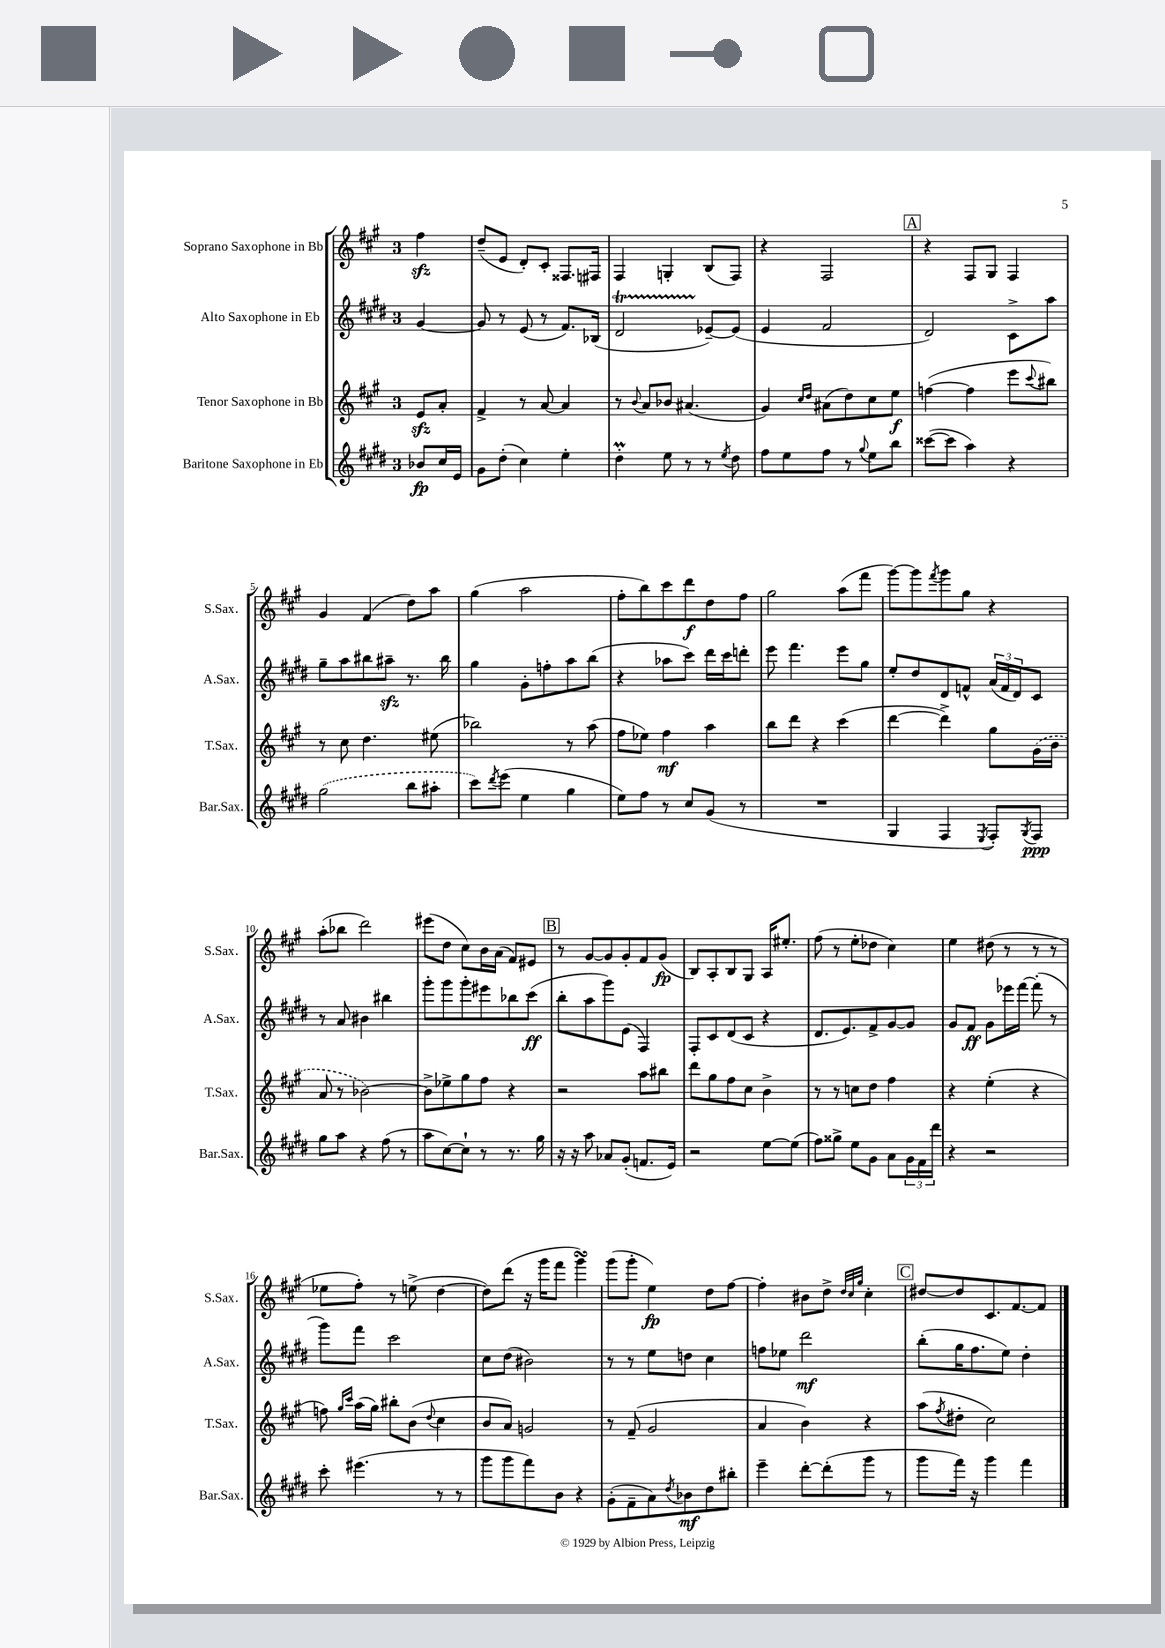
<<
\new StaffGroup <<
\new Staff = "s0" \with { instrumentName = "Soprano Saxophone in Bb" shortInstrumentName = "S.Sax." } {
    \clef treble \key a \major \once \override Staff.TimeSignature.style = #'single-digit \time 3/4 \partial 4
    fis''4\sfz |
    d''8--( e'8 d'8-.) cis'8-. fisis8. fis16 |
    fis4 g4-. b8( fis8) |
    r4 fis2 |
    \mark \markup { \box "A" } r4 fis8 gis8 fis4 |
    gis'4 fis'4( d''8) a''8 |
    gis''4( a''2 |
    fis''8-. b''8) cis'''8 d'''8\f d''8 fis''8 |
    gis''2 a''8( fis'''8 |
    gis'''8~) gis'''8 \acciaccatura { fis'''8 } gis'''8 gis''8 r4 |
    a''8-.( bes''8 d'''2) |
    eis'''8( d''8 cis''8) b'16 a'16( fis'8) eis'8 |
    \mark \markup { \box "B" } r8 gis'8~ gis'8 gis'8-. fis'8 gis'8\fp( |
    b8) a8-. b8 gis8 a16 eis''8.-. |
    fis''8( r8 e''8-. des''8 cis''4) |
    e''4 dis''8( r8 r8 r8 |
    ees''8 fis''8-.) r8 e''8->( d''4~ |
    d''8) d'''8( r16 gis'''16 fis'''8 gis'''4\turn) |
    gis'''8( gis'''8-. e''4\fp) d''8 fis''8~ |
    fis''4-. bis'8 d''8-> \grace { d''32 cis''32 gis''32 } cis''4-. |
    \mark \markup { \box "C" } dis''8~ dis''8 cis'8. fis'8.~ fis'8 \bar "|." |
}
\new Staff = "s1" \with { instrumentName = "Alto Saxophone in Eb" shortInstrumentName = "A.Sax." } {
    \clef treble \key e \major \once \override Staff.TimeSignature.style = #'single-digit \time 3/4 \partial 4
    gis'4~ |
    gis'8 r8 e'8( r8 fis'8.) bes16( |
    dis'2\startTrillSpan ees'8~--\stopTrillSpan) ees'8( |
    e'4 fis'2 |
    \mark \markup { \box "A" } dis'2) cis'8-> a''8 |
    gis''8-- a''8 bis''8 ais''8--\sfz r8. bis''16 |
    gis''4 gis'8-. f''8-. a''8 b''8( |
    r4 aes''8 cis'''8) dis'''16 cis'''16 d'''8-. |
    e'''8 fis'''4. e'''8 gis''8 |
    e''8-. dis''8 dis'8 f'8-^ \tuplet 3/2 { a'16( f'16 dis'16) } cis'8 |
    r8 a'8 bis'4 bis''4 |
    gis'''8-. gis'''8 gis'''8-. eis'''8 bes''8 cis'''8\ff( |
    \mark \markup { \box "B" } b''8-. a''8 gis'''8) e'8( fis4) |
    fis8-. cis'8 dis'8( cis'8 r4 |
    dis'8. e'8.) fis'8-> gis'8~ gis'8 |
    gis'8 fis'8\ff gis'8 ees'''16 fis'''16~ fis'''8-.( r8 |
    gis'''8) fis'''8 cis'''2 |
    cis''8 dis''8( bis'2) |
    r8 r8 e''8 d''8 cis''4 |
    f''8 ees''8 dis'''2\mf |
    \mark \markup { \box "C" } b''8-.( gis''16 fis''8. e''8) dis''4-. \bar "|." |
}
\new Staff = "s2" \with { instrumentName = "Tenor Saxophone in Bb" shortInstrumentName = "T.Sax." } {
    \clef treble \key a \major \once \override Staff.TimeSignature.style = #'single-digit \time 3/4 \partial 4
    e'8\sfz a'8-. |
    fis'4-> r8 a'8~ a'4 |
    r8 \appoggiatura { b'8 } a'8 bes'8 ais'4.( |
    gis'4) \grace { cis''16 d''16 } ais'8( d''8) cis''8 e''8\f |
    \mark \markup { \box "A" } f''4~( f''4 e'''8 \appoggiatura { cis'''8 } bis''8) |
    r8 cis''8 d''4. eis''8( |
    bes''2) r8 a''8( |
    fis''8 ees''8) fis''4\mf a''4 |
    b''8 d'''8 r4 cis'''4( |
    d'''4~ d'''4->) gis''8 \once \slurDashed gis'16( b'16 |
    a'8 r8 bes'2~) |
    bes'8-> ees''8-> gis''8 fis''8 r4 |
    \mark \markup { \box "B" } r2 a''8 bis''8 |
    d'''8 gis''8 fis''8 cis''8 b'4-> |
    r8 r8 c''8 d''8 fis''4 |
    r4 e''4-.( r4 |
    f''8) \grace { gis''16 cis'''16 } a''16( gis''16) bis''8-. b'8( \appoggiatura { d''8 } cis''4 |
    b'8 a'8) g'2 |
    r8 fis'8--( gis'2 |
    a'4 b'4) r4 |
    \mark \markup { \box "C" } a''8( \acciaccatura { fis''8 } dis''8-. cis''2) \bar "|." |
}
\new Staff = "s3" \with { instrumentName = "Baritone Saxophone in Eb" shortInstrumentName = "Bar.Sax." } {
    \clef treble \key e \major \once \override Staff.TimeSignature.style = #'single-digit \time 3/4 \partial 4
    bes'8\fp cis''16 e'16 |
    gis'8 dis''8-.( cis''4) e''4-. |
    dis''4-.\prall e''8 r8 r8 \acciaccatura { e''8 } dis''8 |
    fis''8 e''8 fis''8 r8 \appoggiatura { gis''8 } e''8 b''8 |
    \mark \markup { \box "A" } cisis'''8~( cisis'''8 a''4) r4 |
    \once \slurDashed gis''2( b''8 ais''8-. |
    cis'''8) \acciaccatura { dis'''8 } e'''8( e''4 gis''4 |
    e''8) fis''8 r8 cis''8 gis'8( r8 |
    R2. |
    gis4 fis4 \acciaccatura { e8 } fis8-.) \acciaccatura { gis8 } fis8\ppp |
    gis''8 a''8 r4 fis''8( r8 |
    a''8 cis''8~) cis''8-! r8 r8. gis''16 |
    \mark \markup { \box "B" } r16 r16 a''8 aes'8 gis'8-.( f'8. e'16) |
    r2 e''8~ e''8( |
    fis''8) gisis''8-> e''8 gis'8 a'8 \tuplet 3/2 { gis'16 fis'16 dis'''16 } |
    r4 r2 |
    cis'''8-. eis'''4.( r8 r8 |
    gis'''8 gis'''8 fis'''8) b'8 r4 |
    gis'8-.( fis'8-- a'8) \acciaccatura { dis''8 } bes'8\mf dis''8 bis''8-. |
    e'''4-- dis'''8~-. dis'''8-.( gis'''8 r8 |
    \mark \markup { \box "C" } gis'''8 fis'''16) r16 gis'''4 fis'''4 \bar "|." |
}
>>
>>
